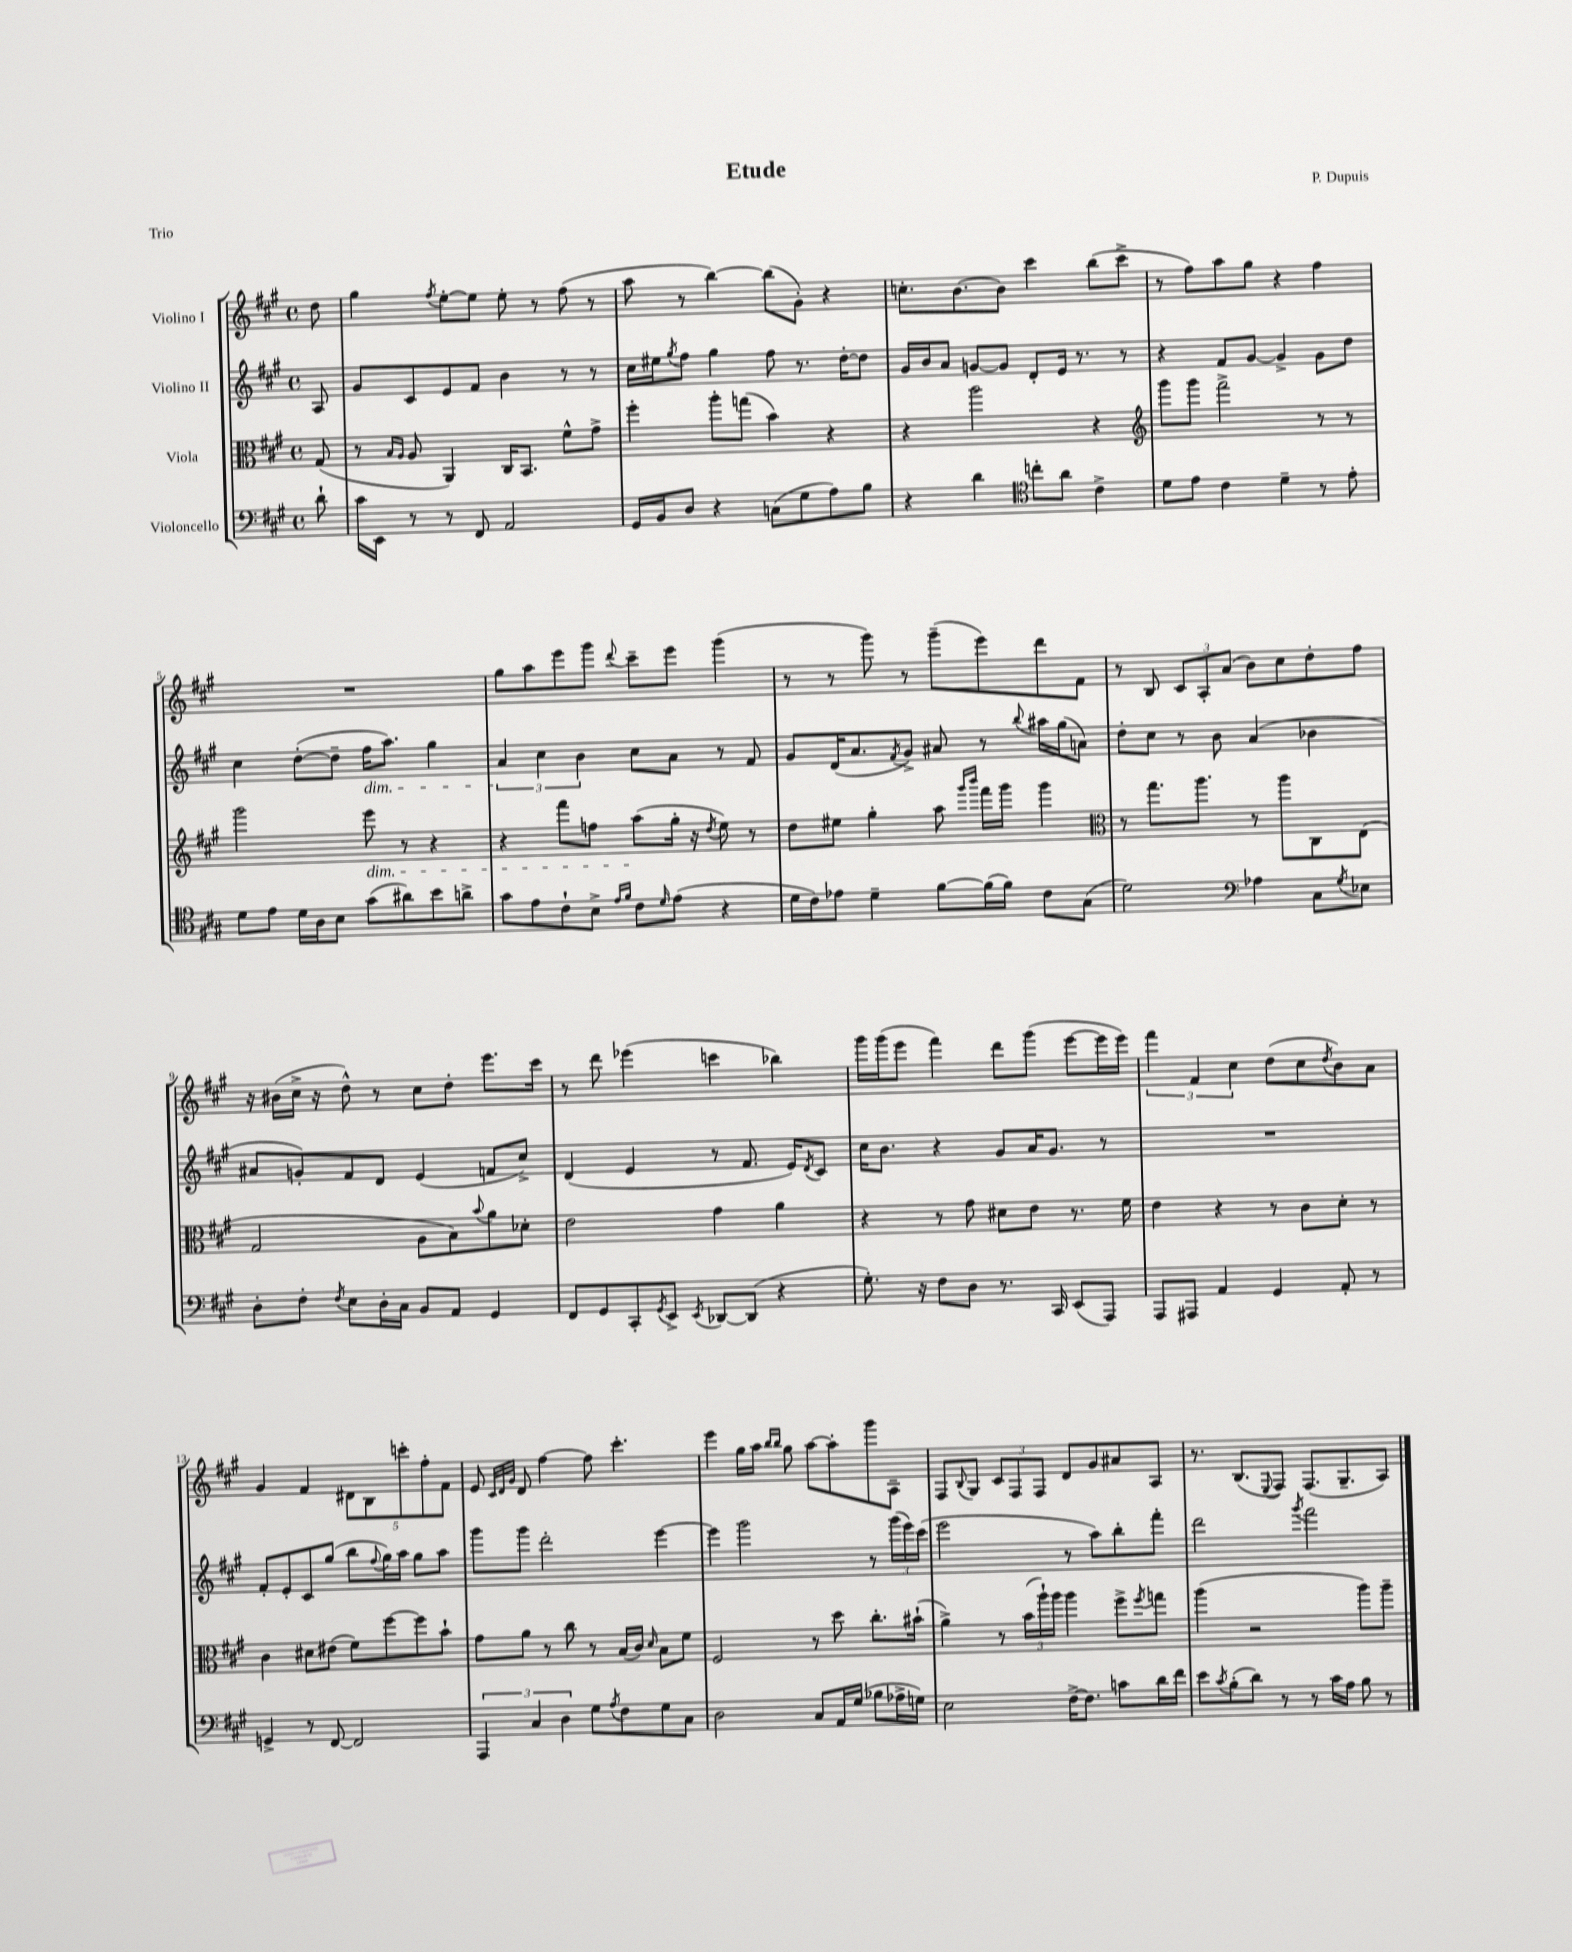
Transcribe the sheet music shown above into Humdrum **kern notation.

**kern	**kern	**kern	**kern
*staff4	*staff3	*staff2	*staff1
*clefF4	*clefC3	*clefG2	*clefG2
*k[f#c#g#]	*k[f#c#g#]	*k[f#c#g#]	*k[f#c#g#]
*M4/4	*M4/4	*M4/4	*M4/4
*met(c)	*met(c)	*met(c)	*met(c)
8d`	(8G#	8A	8dd
=	=	=	=
16c#	8r	8g#	4gg#
16EE	.	.	.
.	16qqB	.	.
.	16qqA	.	.
8r	8A	8c#	.
.	.	.	8qff#
8r	4AA)	8e	[8ee'
8FF#	.	8f#	8ee]
2AA	16C#	4b	8ee'
.	8.BB	.	.
.	.	.	8r
.	8f#^^	8r	(8ff#
.	8g#^	8r	8r
=	=	=	=
16GG#	4ff#'	16cc#	8aa
16BB	.	16ee#	.
.	.	8qgg#	.
8D	.	8ff#	8r
4r	8aa'	4gg#	[4bb)
.	(8gg	.	.
(8C	4b)	8ff#	(8bb]
8G#	.	8.r	8g#')
8A)	4r	.	4r
.	.	[16dd'	.
8B	.	8dd]	.
=	=	=	=
4r	4r	16g#	8.cc'
.	.	16b	.
.	.	8a	.
.	.	.	[8.b
4d	2aa	[8g	.
.	.	8g]	8b]
*clefC4	*	*	*
8cc'	.	8d'	4ccc#
8a	.	16e	.
.	.	8.r	.
4c#^	4r	.	(8bb
.	.	8r	8ccc#^
=	=	=	=
*	*clefG2	*	*
8d	8ggg#	4r	8r
8e	8ggg#	.	8ff#)
4c#	2fff#^	8f#	8aa
.	.	[8g#	8gg#
4d~	.	4g#^]	4r
8r	8r	8g#	4ff#
8e'	8r	8dd	.
=	=	=	=
8d	2ggg#	4cc#	1r
8e	.	.	.
16d	.	([8dd'	.
16A	.	.	.
8B	.	8dd~]	.
(8g#	8eee	16ff#	.
.	.	8.aa)	.
8a#)	8r	.	.
8b	4r	4gg#	.
8a^	.	.	.
=	=	=	=
8g#	4r	6a	8gg#
8e	.	.	8aa
.	.	6cc#	.
8c#`	8fff#	.	8eee
.	.	6b	.
8B^	8ff	.	8ggg#
16qqe	.	.	.
16qqf#	.	.	8qqddd
8c#	(8aa	8cc#	8ccc#~
16qqd	.	.	.
(8e	16gg#'	8a	8eee
.	16r	.	.
.	8qdd	.	.
4r	8ee)	8r	(4ggg#
.	8r	8f#	.
=	=	=	=
16d	8dd	8g#	8r
16c#)	.	.	.
8e-	8ee#	(16d	8r
.	.	8.a	.
4d~	4gg#'	.	8ggg#)
.	.	8qf#	.
.	.	8g#^)	8r
[8f#	8aa	8a#	(8ggg#~
.	16qqggg#	.	.
.	16qqbbb	.	.
(16f#]	16fff#	8r	8eee)
16f#)	16ggg#	.	.
.	.	8qqbb	.
8c#	4ggg#	16aa#	8ddd
.	.	(16gg#	.
(8G#	.	8a)	8f#
=	=	=	=
*	*clefC3	*	*
2d)	8r	8dd'	8r
.	8.gg#	8cc#	8B
.	.	8r	12c#
.	8.aa	.	.
.	.	.	12A'
.	.	8b	.
.	.	.	(12a
*clefF4	*	*	*
4A-	8r	(4a	8b)
.	8aa	.	8cc#
8C#	8C#	4b-	8dd'
8qG#	.	.	.
8E-	(8E	.	8ff#
=	=	=	=
8D'	2G#	8a#	16r
.	.	.	(16b#
8F#'	.	8g')	16cc#^
.	.	.	16r
8qF#	.	.	.
8E	.	8f#	8dd^^)
16D'	.	8d	8r
16C#	.	.	.
8BB	8A	(4e	8cc#
8AA	8B)	.	8dd'
.	8qqb	.	.
4GG#	8a	8f	8.eee
.	8d-'	8cc#^)	.
.	.	.	16ccc#
=	=	=	=
8FF#	2e	(4d	8r
8GG#	.	.	8ddd
8CC#'	.	4e	(4eee-
8qGG#	.	.	.
8EE^	.	.	.
8qEE	.	.	.
[8DD-	4g#	8r	4ccc
(8DD-]	.	8.f#	.
4r	4a	.	4bb-)
.	.	16e)	.
.	.	8qd	.
.	.	8c#	.
=	=	=	=
8.G#')	4r	16cc#	16ggg#
.	.	8.b	(16ggg#
.	.	.	8eee
16r	.	.	.
8F#	8r	4r	4fff#)
8D	8g#	.	.
8.r	8d#	8g#	8ddd
.	8e	16a	(8ggg#
16CC#	.	8.g#	.
(8EE	8.r	.	[8eee
8AAA)	.	8r	16eee]
.	16f#	.	16eee)
=	=	=	=
8AAA	4e	1r	6fff#
8AAA#	.	.	.
.	.	.	6f#
4AA	4r	.	.
.	.	.	6cc#
4GG#	8r	.	(8dd
.	8c#	.	8cc#
.	.	.	8qdd
8AA'	8d'	.	8b)
8r	8r	.	8a
=	=	=	=
4GG^	4c#	8f#'	4g#
.	.	8e'	.
8r	8d#	8c#	4f#
[8FF#	(8e#	(8gg#	.
2FF#]	8f#)	8bb	10d#
.	.	.	10B
.	.	8qqff#	.
.	[8ff#	16gg#)	.
.	.	16aa	.
.	.	.	10ccc'
.	8ff#]	8gg#	.
.	.	.	10ff#'
.	8b`	8aa	.
.	.	.	10f#
=	=	=	=
6AAA	8g#	8ggg#	8e
.	.	.	32qqc#
.	.	.	32qqd
.	.	.	32qqg#
.	8a	8ggg#	8d
6C#	.	.	.
.	8r	2ddd'	[4ff#
6D	.	.	.
.	8cc#	.	.
8G#	8r	.	8ff#]
8qA	.	.	.
8F#	(16B	.	4.ccc#'
.	16c#)	.	.
.	16qqd	.	.
8G#	8B	[4eee	.
8C#	8f#	.	.
=	=	=	=
2D	2F#	4eee]	4eee
.	.	2ggg#	16gg#
.	.	.	16aa
.	.	.	16qqbb
.	.	.	16qqbb
.	.	.	8gg#
8C#	8r	.	[8aa
16AA	8dd	.	8aa']
(16G#	.	.	.
8B-	8.cc#'	8r	8ggg#
16A-^	.	(24ggg#	8A~
.	.	24eee)	.
16G)	(16b#`	.	.
.	.	(24ccc#	.
=	=	=	=
2E	4a^)	2eee	8F#
.	.	.	8qqB
.	.	.	8G#
.	8r	.	12c#
.	.	.	12F#
.	(24b	.	.
.	24aa`)	.	12F#
.	24aa	.	.
[16F#^	4aa	8r	8d
8.F#]	.	.	.
.	.	8aa)	8g#
8c	8ff#^	8bb'	8a#
.	8qff#	.	.
16d	8gg	8fff#'	8A
16f#	.	.	.
=	=	=	=
8e	(4aa	2ddd	8.r
8qc#	.	.	.
(8B'	.	.	.
.	.	.	(8.B
8d)	2r	.	.
.	.	.	8qqE
8r	.	.	8F#)
.	.	8qggg#	.
8r	.	2fff#	(8.F#
16c#	.	.	.
16A	.	.	8.G#~
8B	8aa)	.	.
8r	8aa~	.	8A)
==	==	==	==
*-	*-	*-	*-
